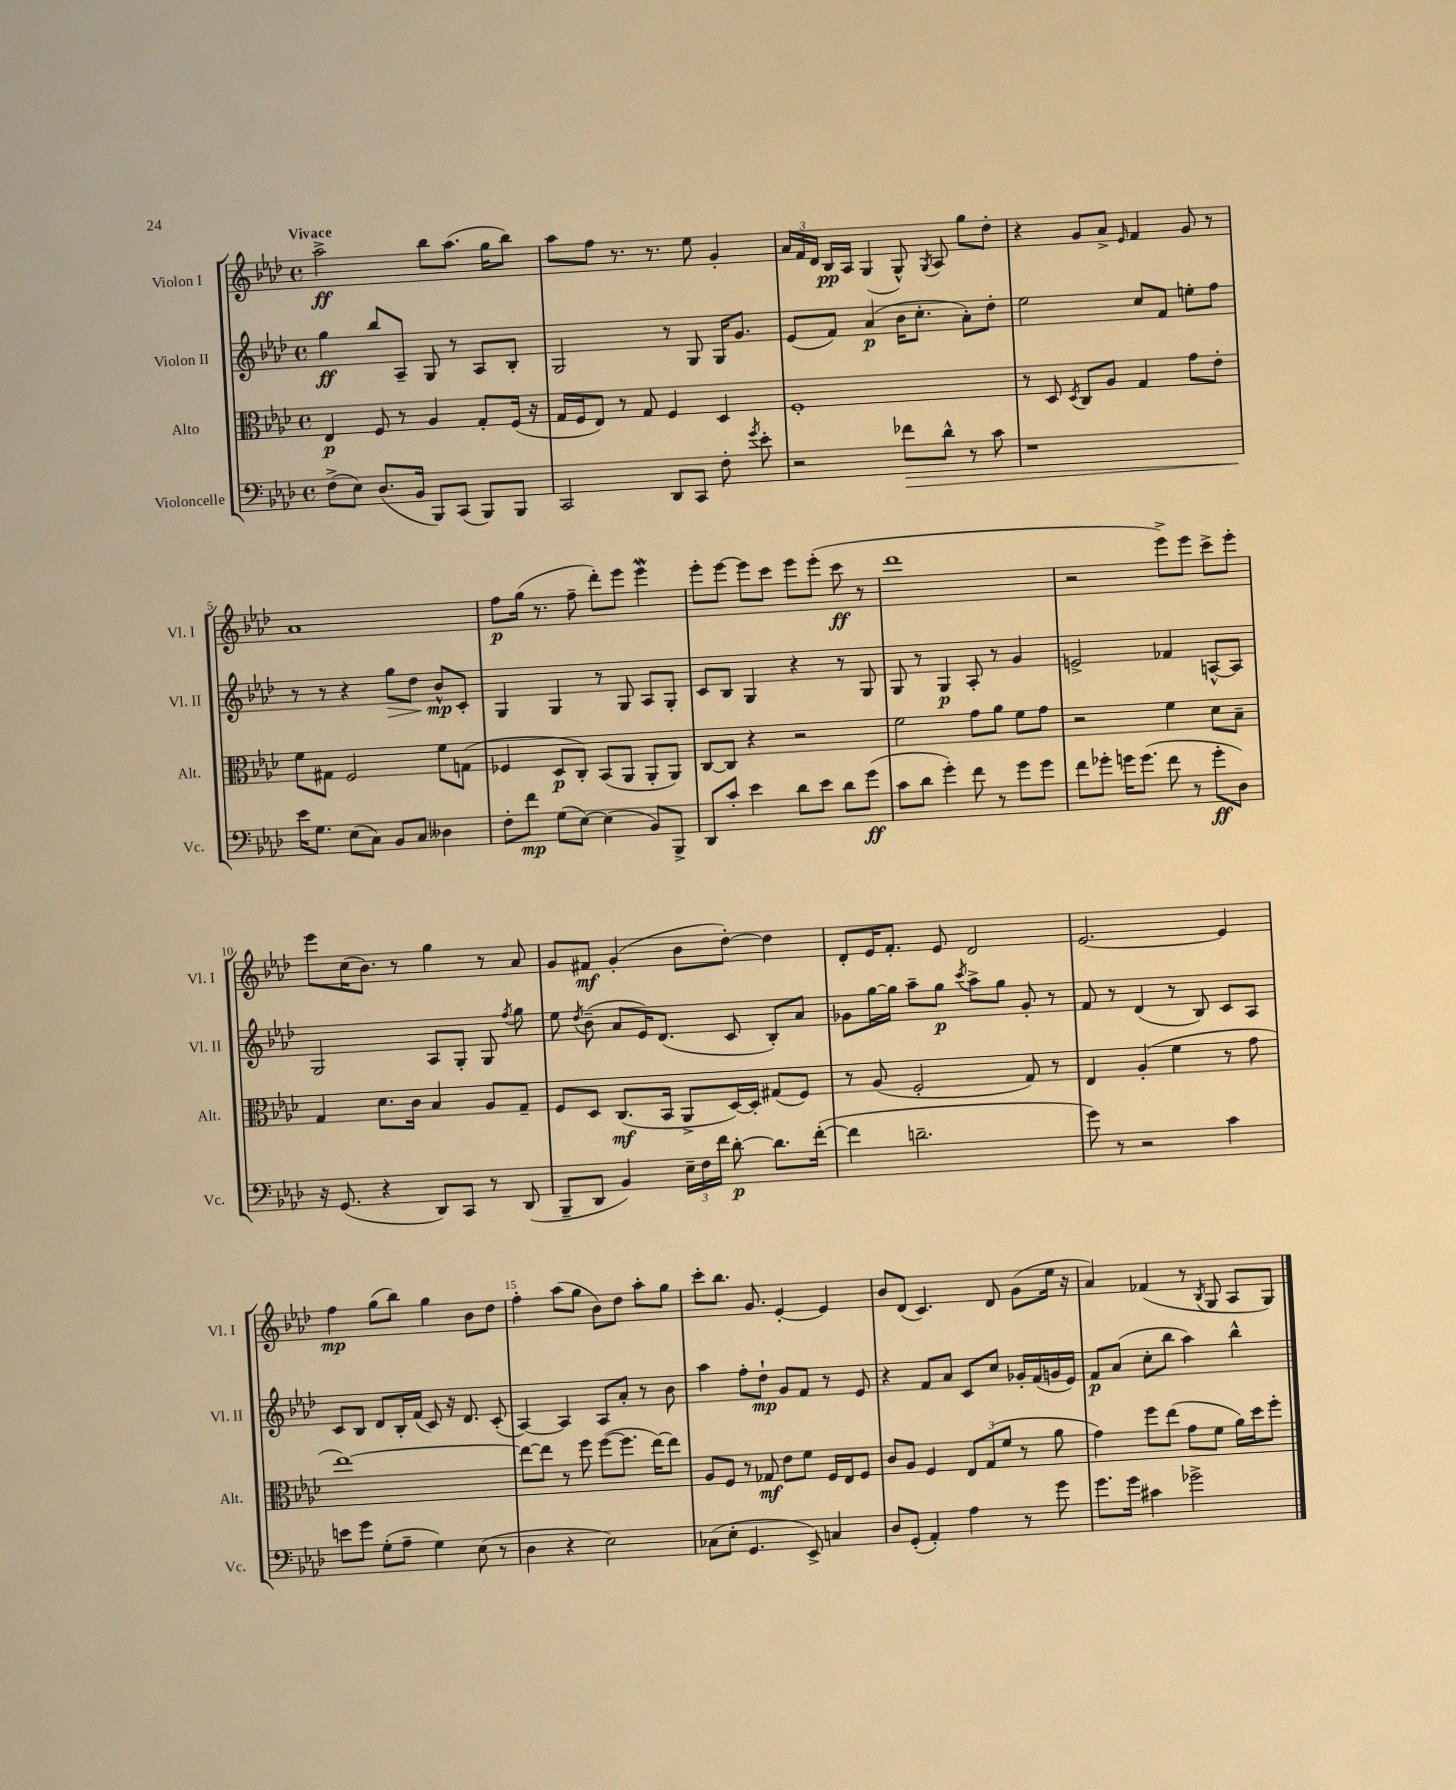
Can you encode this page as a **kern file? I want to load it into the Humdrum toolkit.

**kern	**dynam	**kern	**dynam	**kern	**dynam	**kern	**dynam
*part4	*part4	*part3	*part3	*part2	*part2	*part1	*part1
*staff4	*staff4	*staff3	*staff3	*staff2	*staff2	*staff1	*staff1
*I"Violoncelle	*	*I"Alto	*	*I"Violon II	*	*I"Violon I	*
*I'Vc.	*	*I'Alt.	*	*I'Vl. II	*	*I'Vl. I	*
*clefF4	*	*clefC3	*	*clefG2	*	*clefG2	*
*k[b-e-a-d-]	*	*k[b-e-a-d-]	*	*k[b-e-a-d-]	*	*k[b-e-a-d-]	*
*M4/4	*	*M4/4	*	*M4/4	*	*M4/4	*
*met(c)	*	*met(c)	*	*met(c)	*	*met(c)	*
=1	=1	=1	=1	=1	=1	=1	=1
!	!	!	!	!	!	!LO:TX:a:B:t=Vivace	!
(8F^\L	.	4E-/	p	4gg\	ff	2aa-^\	ff
8E-\J)	.	.	.	.	.	.	.
(8.D-/L	.	8F/	.	8bb-/L	.	.	.
.	.	8r	.	8A-~/J	.	.	.
16BB-/Jk	.	.	.	.	.	.	.
8BBB-/L)	.	4A-/	.	8G/	.	8bb-\L	.
(8CC/J	.	.	.	8r	.	(8.aa-\J	.
8BBB-/L)	.	8G'/L	.	8A-/L	.	.	.
.	.	.	.	.	.	16gg\KL	.
8BBB-/J	.	(16F/Jk	.	8B-'/J	.	8bb-\J)	.
.	.	16r	.	.	.	.	.
=2	=2	=2	=2	=2	=2	=2	=2
2CC/	.	16G/LL	.	2G/	.	8aa-\L	.
.	.	16F/J	.	.	.	.	.
.	.	8E-/J)	.	.	.	8ff\J	.
.	.	8r	.	.	.	8.r	.
.	.	8G/	.	.	.	.	.
.	.	.	.	.	.	8.r	.
8DD-/L	.	4F/	.	8r	.	.	.
8CC/J	.	.	.	8G/	.	8ee-\	.
8F'\	.	4D-/	.	16G/KL	.	4g'/	.
.	.	.	.	8.g/J	.	.	.
8qg/	.	.	.	.	.	.	.
8e-'\	.	.	.	.	.	.	.
=3	=3	=3	=3	=3	=3	=3	=3
2r	.	1F'	.	(8e-/L	.	24a-/LL	.
.	.	.	.	.	.	24f/	.
.	.	.	.	.	.	24d-/JJ	.
.	.	.	.	8f/J)	.	16B-/LL	pp
.	.	.	.	.	.	16A-/JJ	.
.	.	.	.	(4a-/	p	(4G/	.
!	!LO:HP:b	!	!	!	!	!	!
8f-X\L	>	.	.	16b-\KL	.	8G^^/)	.
.	.	.	.	8.cc'\J	.	.	.
.	.	.	.	.	.	8qG/	.
8d-^^\J	.	.	.	.	.	8A-/	.
8r	.	.	.	8a-'\L)	.	8gg\L	.
8c\	.	.	.	8dd-'\J	.	8dd-'\J	.
=4	=4	=4	=4	=4	=4	=4	=4
1r	.	8r	.	2ee-\	.	4r	.
.	.	8D-/	.	.	.	.	.
.	.	8qD-/	.	.	.	.	.
.	.	8C/L	.	.	.	8g/L	.
.	.	8A-/J	.	.	.	8a-^/J	.
.	.	.	.	.	.	16qqe-/	.
.	.	4G/	.	8cc/L	.	4f/	.
.	.	.	.	8f/J	.	.	.
.	.	8g\L	.	8een'\L	.	8g/	.
.	.	8e-'\J	.	8ff\J	.	8r	.
!!LO:LB:g=z
=5	=5	=5	=5	=5	=5	=5	=5
16e-\KL	.	8f\L	.	8r	.	1a-	.
8.G\J	]	.	.	.	.	.	.
.	.	8G#X\J	.	8r	.	.	.
(8E-\L	.	2F/	.	4r	.	.	.
8C\J)	.	.	.	.	.	.	.
!	!	!	!	!	!LO:HP:b	!	!
8BB-/L	.	.	.	8gg\L	>	.	.
8C/J	.	.	.	8dd-\J	.	.	.
4D--X\	.	8f\L	.	8b-^^/L	mp	.	.
.	.	(8Gn\J	.	8c'/J	]	.	.
=6	=6	=6	=6	=6	=6	=6	=6
8F'\L	.	4F-X/	.	4G/	.	8ff\L	p
8f\J	mp	.	.	.	.	(16gg\Jk	.
.	.	.	.	.	.	8.r	.
(8G\L	.	8D-/L	p	4G/	.	.	.
[8E-\J)	.	8C'/J)	.	.	.	8ff~\	.
(4E-\]	.	(8BB-/L	.	8r	.	8ddd-'\L)	.
.	.	8AA-/J	.	8G/	.	8eee-\J	.
8BB-/L)	.	8AA-'/L	.	8A-/L	.	4eee-W\	.
8BBB-^/J	.	8AA-/J)	.	8G'/J	.	.	.
=7	=7	=7	=7	=7	=7	=7	=7
8DD-/L	.	[8C/L	.	8c/L	.	8eee-'\L	.
8c'/J	.	8C/J]	.	8B-/J	.	[8eee-\J	.
4e-\	.	4r	.	4G/	.	8eee-\L]	.
.	.	.	.	.	.	8ccc\J	.
8d-\L	.	2r	.	4r	.	8eee-\L	.
8e-\J	.	.	.	.	.	(8eee-'\J	.
8d-\L	.	.	.	8r	.	8ccc\	ff
(8g\J	ff	.	.	8G/	.	8r	.
=8	=8	=8	=8	=8	=8	=8	=8
8c\L	.	2f\	.	8G/	.	1ddd-	.
8d-\J	.	.	.	8r	.	.	.
4g'\)	.	.	.	4G/	p	.	.
8f\	.	8g\L	.	8A-'/	.	.	.
8r	.	8a-\J	.	8r	.	.	.
8g\L	.	8f\L	.	4g/	.	.	.
8g\J	.	8g\J	.	.	.	.	.
=9	=9	=9	=9	=9	=9	=9	=9
8f\L	.	2r	.	2en^/	.	2r	.
8g-X'\J	.	.	.	.	.	.	.
16gn\KL	.	.	.	.	.	.	.
(8.g\J	.	.	.	.	.	.	.
8f\	.	4f\	.	4f-X/	.	8eee-^\L)	.
8r	.	.	.	.	.	8eee-\J	.
8g'\L	ff	8d-\L	.	[8An^^/L	.	8ccc^\L	.
8D-\J)	.	8B-~\J	.	8A/J]	.	8eee-'\J	.
!!LO:LB:g=z
=10	=10	=10	=10	=10	=10	=10	=10
16r	.	4G/	.	2G/	.	8eee-\L	.
(8.GG/	.	.	.	.	.	.	.
.	.	.	.	.	.	(16cc\K	.
.	.	.	.	.	.	8.b-\J)	.
4r	.	8.d-\L	.	.	.	.	.
.	.	.	.	.	.	8r	.
.	.	16c\Jk	.	.	.	.	.
8DD-/L)	.	4B-/	.	8A-/L	.	4gg\	.
8CC/J	.	.	.	8G'/J	.	.	.
8r	.	8A-/L	.	8G/	.	8r	.
.	.	.	.	8qff/	.	.	.
(8DD-/	.	8G~/J	.	8gg\	.	8a-/	.
=11	=11	=11	=11	=11	=11	=11	=11
8BBB-~/L	.	8F/L	.	8ee-\	.	8g/L	.
.	.	.	.	8qdd-/	.	.	.
8DD-/J	.	8D-/J	.	(8b-~\	.	8f#X/J	mf
4BB-/)	.	(8.C/L	mf	8a-/L	.	(4g'/	.
.	.	.	.	16e-/K)	.	.	.
.	.	16BB-/Jk	.	(8.d-/J	.	.	.
24E-~\LL	.	8AA-^/L	.	.	.	8b-\L	.
24F\	.	.	.	.	.	.	.
24f\JJ	.	.	.	.	.	.	.
[8d-'\	p	[16D-/L)	.	8c/	.	[8dd-'\J)	.
.	.	16D-'/JJ]	.	.	.	.	.
8.d-\L]	.	(8G#X/L	.	8B-'/L)	.	4dd-\]	.
.	.	8F/J)	.	8a-/J	.	.	.
([16f'\Jk	.	.	.	.	.	.	.
=12	=12	=12	=12	=12	=12	=12	=12
4f\]	.	8r	.	8g-X\L	.	8d-'/L	.
.	.	(8A-/	.	[16gg\L	.	16e-/K	.
.	.	.	.	16gg\JJ]	.	8.f'/J	.
2.dn~\	.	2F'/	.	8aa-~\L	.	.	.
.	.	.	.	8gg\J	p	8e-/	.
.	.	.	.	8qccc/	.	.	.
.	.	.	.	8aa-^\L	.	2d-/	.
.	.	.	.	8gg\J	.	.	.
.	.	8G/)	.	8g-'/	.	.	.
.	.	8r	.	8r	.	.	.
=13	=13	=13	=13	=13	=13	=13	=13
8g\)	.	4E-/	.	8f/	.	[2.e-/	.
8r	.	.	.	8r	.	.	.
2r	.	(4A-'/	.	(4d-/	.	.	.
.	.	4f\	.	8r	.	.	.
.	.	.	.	8B-/)	.	.	.
4c\	.	8r	.	8c/L	.	4e-/]	.
.	.	8g\	.	8A-/J	.	.	.
!!LO:LB:g=z
=14	=14	=14	=14	=14	=14	=14	=14
8en\L	.	[1ee-)	.	8c/L	.	4ff\	mp
8g\J	.	.	.	8B-/J	.	.	.
(8G'\L	.	.	.	8d-/L	.	(8gg\L	.
8A-~\J	.	.	.	16B-'/L	.	8bb-\J)	.
.	.	.	.	(16f/JJ	.	.	.
4G\)	.	.	.	8c/)	.	4gg\	.
.	.	.	.	16r	.	.	.
.	.	.	.	8.d-/	.	.	.
(8E-\	.	.	.	.	.	8b-\L	.
8r	.	.	.	(8c'/	.	8dd-\J	.
=15	=15	=15	=15	=15	=15	=15	=15
4D-\	.	8ee-\L_	.	[4A-/)	.	4ff'\	.
.	.	8ee-\J]	.	.	.	.	.
4r	.	8r	.	4A-/]	.	(8aa-\L	.
.	.	8ff\	.	.	.	8gg\J	.
2E-\)	.	([8ff\L	.	8A-/L	.	8b-\L)	.
.	.	8.ff\J]	.	8a-'/J	.	8dd-\J	.
.	.	.	.	8r	.	8aa-'\L	.
.	.	[16ee-\KL)	.	.	.	.	.
.	.	8ee-\J]	.	8b-\	.	8gg\J	.
=16	=16	=16	=16	=16	=16	=16	=16
(8C-X\L	.	8A-/L	.	4aa-\	.	8ccc'\L	.
8E-'\J	.	8F/J	.	.	.	8.bb-\J	.
4.GG/	.	8r	.	8ff'\L	.	.	.
.	.	.	.	.	.	8.g/	.
.	.	8G-X/	mf	8dd-`\J	mp	.	.
.	.	8e-\L	.	8g/L	.	[4e-'/	.
8EE-^/)	.	8f\J	.	8f/J	.	.	.
4Cn/	.	16F/LL	.	8r	.	4e-/]	.
.	.	16E-/J	.	.	.	.	.
.	.	8F/J	.	8e-/	.	.	.
=17	=17	=17	=17	=17	=17	=17	=17
8D-/L	.	8c/L	.	4r	.	8b-/L	.
(8GG'/J	.	8A-/J	.	.	.	(8d-/J	.
4AA-'/)	.	4F/	.	8f/L	.	4.c/)	.
.	.	.	.	8a-/J	.	.	.
4A-\	.	12E-/L	.	8c/L	.	.	.
.	.	(12G/	.	.	.	.	.
.	.	.	.	8cc/J	.	8d-/	.
.	.	12f/J	.	.	.	.	.
8r	.	8r	.	16g-X'/LL	.	(8g\L	.
.	.	.	.	(16f/	.	.	.
8g\	.	8a-\	.	16gn/	.	16ee-\Jk	.
.	.	.	.	16e-/JJ)	.	16r	.
=18	=18	=18	=18	=18	=18	=18	=18
8.g\L	.	4g\)	.	8f/L	p	4a-/)	.
.	.	.	.	(8a-/J	.	.	.
16g\Jk	.	.	.	.	.	.	.
4c#X\	.	8ff\L	.	8cc'\L	.	(4f-X/	.
.	.	(8ee-\J	.	8bb-\J	.	.	.
2g-X^\	.	8g\L	.	4aa-\)	.	8r	.
.	.	.	.	.	.	8qB-/	.
.	.	8f\J	.	.	.	8G/	.
.	.	16a-\LL)	.	4bb-^^\	.	8A-/L	.
.	.	16dd-\J	.	.	.	.	.
.	.	8ff'\J	.	.	.	8G/J)	.
==	==	==	==	==	==	==	==
*-	*-	*-	*-	*-	*-	*-	*-
